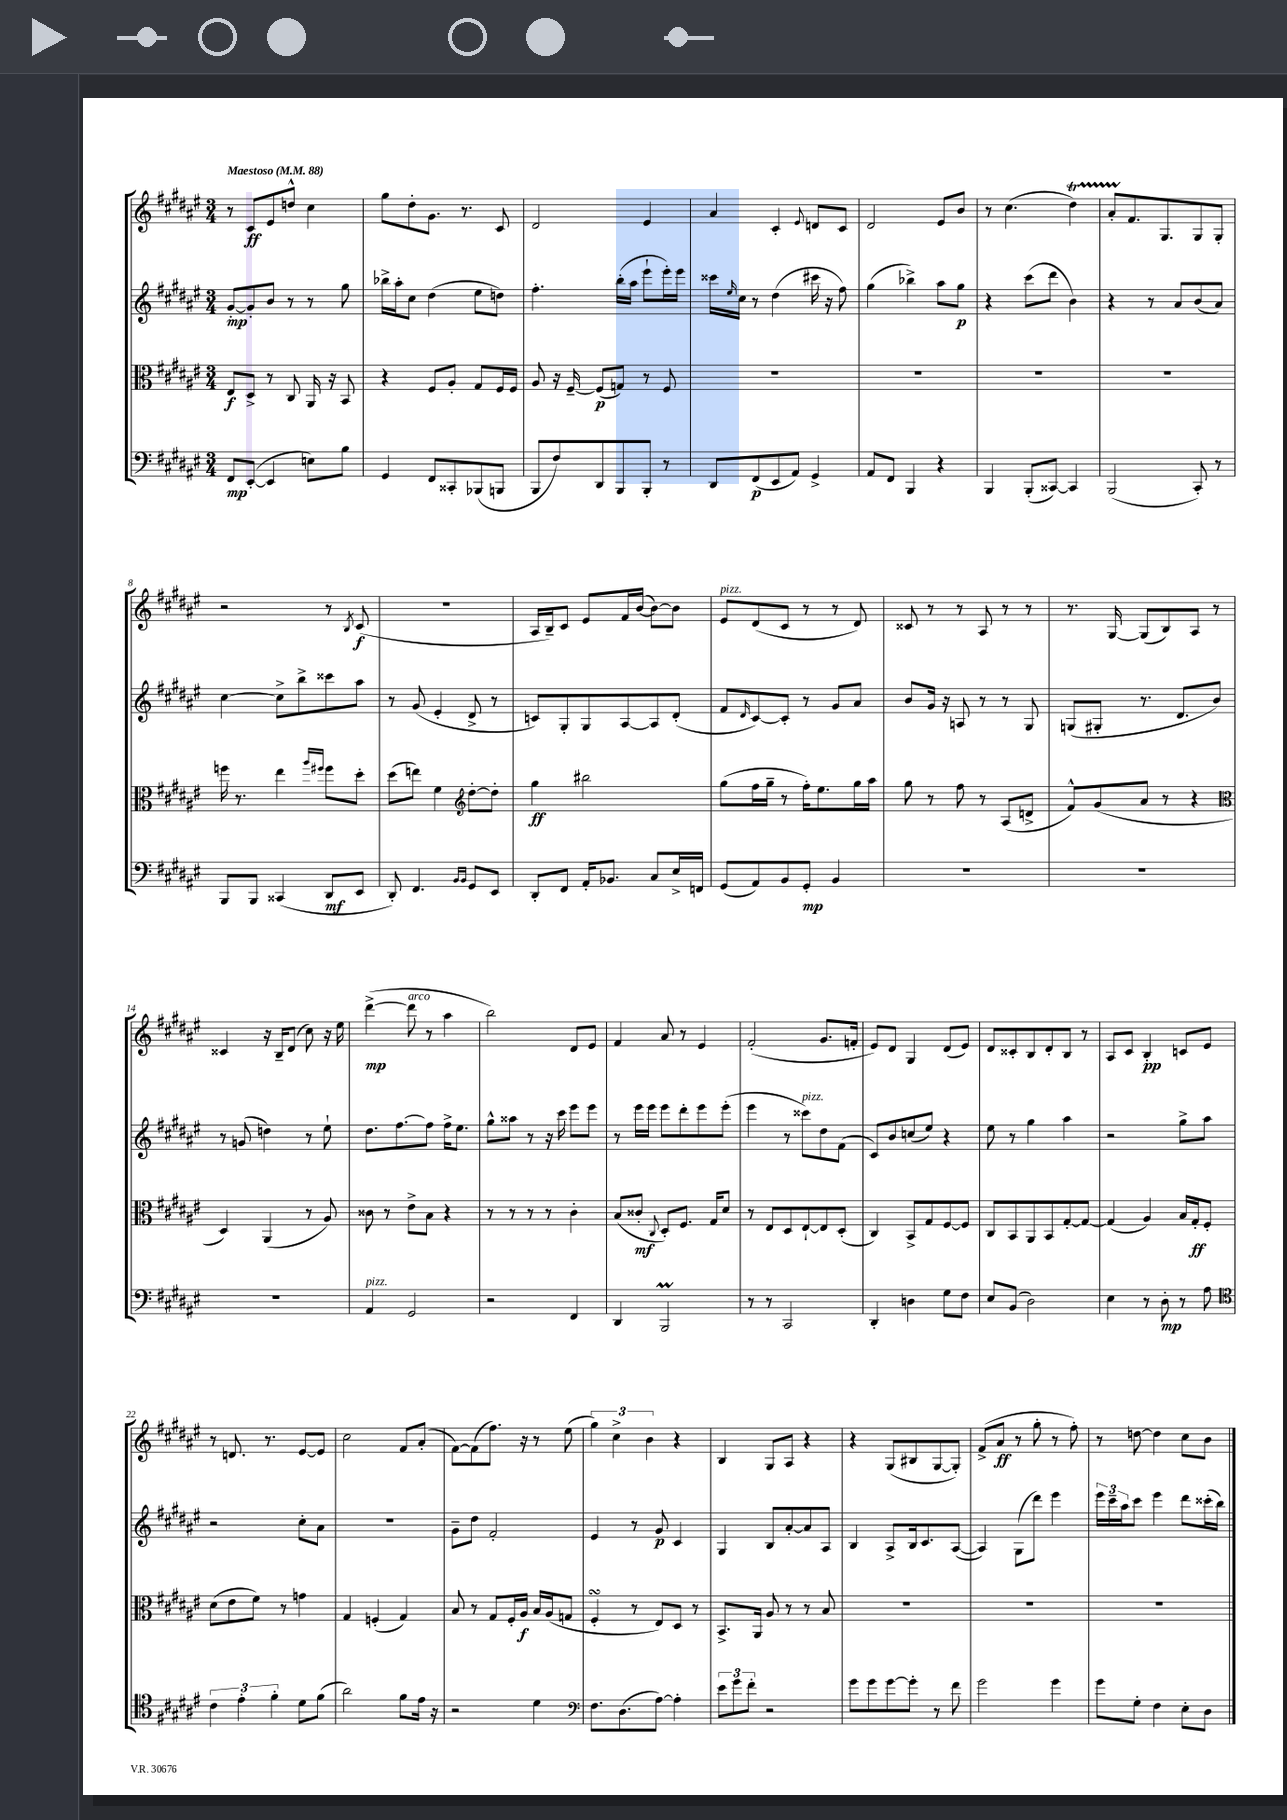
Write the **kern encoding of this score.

**kern	**dynam	**kern	**dynam	**kern	**dynam	**kern	**dynam
*part4	*part4	*part3	*part3	*part2	*part2	*part1	*part1
*staff4	*staff4	*staff3	*staff3	*staff2	*staff2	*staff1	*staff1
*clefF4	*	*clefC3	*	*clefG2	*	*clefG2	*
*k[f#c#g#d#a#e#]	*	*k[f#c#g#d#a#e#]	*	*k[f#c#g#d#a#e#]	*	*k[f#c#g#d#a#e#]	*
*M3/4	*	*M3/4	*	*M3/4	*	*M3/4	*
*MM88	*	*MM88	*	*MM88	*	*MM88	*
=1	=1	=1	=1	=1	=1	=1	=1
!	!	!	!	!	!	!LO:TX:a:B:t=Maestoso	!
8FF#/L	mp	8E#/L	f	[8g#'/L	mp	8r	.
([8EE#'/J	.	8D#^/J	.	8g#'/]	.	8c#/L	ff
4EE#/]	.	8r	.	8b/J	.	8e#/	.
.	.	8C#/	.	8r	.	8ddn^^/J	.
8En\L)	.	16AA#/	.	8r	.	4cc#\	.
.	.	16r	.	.	.	.	.
8B\J	.	8BB/	.	8gg#\	.	.	.
=2	=2	=2	=2	=2	=2	=2	=2
4GG#/	.	4r	.	16bb-X^\LL	.	8gg#\L	.
.	.	.	.	16aa#'\J	.	.	.
.	.	.	.	8cc#\J	.	8dd#'\	.
8FF#/L	.	8F#/L	.	(4dd#\	.	8.g#\J	.
8CC##X'/	.	8A#'/J	.	.	.	.	.
.	.	.	.	.	.	8.r	.
(8BBB-X/	.	8G#/L	.	8ee#\L	.	.	.
8BBBn/J	.	16F#/L	.	8ddn\J)	.	8c#/	.
.	.	16F#/JJ	.	.	.	.	.
=3	=3	=3	=3	=3	=3	=3	=3
8BBB/L	.	8A#/	.	4.ff#'\	.	2d#/	.
8F#/)	.	16r	.	.	.	.	.
.	.	[16F#~/	.	.	.	.	.
8DD#/	.	(8F#/L]	p	.	.	.	.
8BBB/	.	8Gn/J)	.	(16bb'\LL	.	.	.
.	.	.	.	16aa#\JJ	.	.	.
8BBB'/J	.	8r	.	8eee#`\L	.	4e#/	.
8r	.	8F#/	.	16eee#'\L)	.	.	.
.	.	.	.	16eee#\JJ	.	.	.
=4	=4	=4	=4	=4	=4	=4	=4
8DD#/L	.	2.r	.	16ccc##X\LL	.	4a#/	.
.	.	.	.	16qqee#/	.	.	.
.	.	.	.	16cc#\JJ	.	.	.
(8FF#/	p	.	.	8r	.	.	.
8EE#/	.	.	.	(4dd#\	.	4c#'/	.
8AA#/J)	.	.	.	.	.	.	.
.	.	.	.	.	.	8qqe#/	.
4GG#^/	.	.	.	16ccc#X\	.	8dn/L	.
.	.	.	.	16r	.	.	.
.	.	.	.	8ff#\)	.	8c#/J	.
=5	=5	=5	=5	=5	=5	=5	=5
8AA#/L	.	2.r	.	(4gg#\	.	2d#/	.
8FF#/J	.	.	.	.	.	.	.
4BBB/	.	.	.	4bb-X^\)	.	.	.
4r	.	.	.	8aa#\L	.	8e#/L	.
.	.	.	.	8gg#\J	p	8b/J	.
=6	=6	=6	=6	=6	=6	=6	=6
4BBB/	.	2.r	.	4r	.	8r	.
.	.	.	.	.	.	(4.cc#\	.
(8BBB'/L	.	.	.	(8ccc#\L	.	.	.
[8CC##X/J)	.	.	.	8ddd#\J	.	.	.
4CC##/]	.	.	.	4b\)	.	4dd#T\)	.
=7	=7	=7	=7	=7	=7	=7	=7
(2BBB/	.	2.r	.	4r	.	8a#TTT'/L	.
.	.	.	.	.	.	8.f#/	.
.	.	.	.	8r	.	.	.
.	.	.	.	.	.	8.G#/	.
.	.	.	.	8a#/L	.	.	.
8CC#'/)	.	.	.	(8b/	.	8G#/	.
8r	.	.	.	8a#/J)	.	8G#'/J	.
!!LO:LB:g=z
=8	=8	=8	=8	=8	=8	=8	=8
8BBB/L	.	16ffn\	.	[4cc#\	.	2r	.
.	.	8.r	.	.	.	.	.
8BBB/J	.	.	.	.	.	.	.
(4CC##X/	.	4ee#\	.	8cc#^\L]	.	.	.
.	.	.	.	8bb^\	.	.	.
.	.	16qqaa#/LL	.	.	.	.	.
.	.	16qqff#X/JJ	.	.	.	.	.
8DD#/L	mf	8ff#\L	.	8ccc##X\	.	8r	.
.	.	.	.	.	.	8qB/	.
8EE#/J	.	8dd#'\J	.	8aa#\J	.	(8c#/	f
=9	=9	=9	=9	=9	=9	=9	=9
8DD#'/)	.	(8dd#\L	.	8r	.	2.r	.
4.FF#/	.	8een\J)	.	(8g#/	.	.	.
.	.	4f#\	.	4e#'/	.	.	.
16qqBB/LL	.	.	.	.	.	.	.
16qqBB/JJ	.	.	.	.	.	.	.
*	*	*clefG2	*	*	*	*	*
8GG#/L	.	[8dd#'\L	.	8d#^/	.	.	.
8EE#/J	.	8dd#'\J]	.	8r	.	.	.
=10	=10	=10	=10	=10	=10	=10	=10
8DD#'/L	.	4gg#\	ff	8cn/L)	.	16A#/LL	.
.	.	.	.	.	.	16B~/J)	.
8FF#/J	.	.	.	8G#'/	.	8c#/J	.
16AA#'/KL	.	2bb#X\	.	8G#/	.	8e#/L	.
8.BB-X/J	.	.	.	.	.	.	.
.	.	.	.	[8A#/	.	16f#/L	.
.	.	.	.	.	.	([16b/JJ	.
8C#/L	.	.	.	8A#/]	.	8b\L_)	.
16E#^/L	.	.	.	(8d#'/J	.	8b\J]	.
16FFn/JJ	.	.	.	.	.	.	.
=11	=11	=11	=11	=11	=11	=11	=11
!	!	!	!	!	!	!LO:TX:a:i:t=pizz.	!
(8GG#/L	.	(8gg#\L	.	8f#/L	.	8e#/L	.
.	.	.	.	16qqd#/	.	.	.
8AA#/)	.	16ff#\L	.	[8c#/)	.	(8d#/	.
.	.	16gg#~\JJ	.	.	.	.	.
8BB/	.	8r	.	8c#'/J]	.	8c#/J	.
8GG#'/J	mp	16ff#'\KL)	.	8r	.	8r	.
.	.	8.ee#\	.	.	.	.	.
4BB/	.	.	.	8g#/L	.	8r	.
.	.	16gg#\L	.	8a#/J	.	8d#/)	.
.	.	16aa#\JJ	.	.	.	.	.
=12	=12	=12	=12	=12	=12	=12	=12
2.r	.	8gg#\	.	8b/L	.	8c##X/	.
.	.	8r	.	16g#/Jk	.	8r	.
.	.	.	.	16r	.	.	.
.	.	8ff#\	.	8An/	.	8r	.
.	.	8r	.	8r	.	8A#/	.
.	.	(8A#/L	.	8r	.	8r	.
.	.	8dn^/J	.	8G#/	.	8r	.
=13	=13	=13	=13	=13	=13	=13	=13
2.r	.	8f#^^/L)	.	(8Gn/L	.	8.r	.
.	.	(8g#/	.	8G#X'/J	.	.	.
.	.	.	.	.	.	[16G#/	.
.	.	8a#/J	.	8.r	.	(8G#/L]	.
.	.	8r	.	.	.	8B/)	.
.	.	.	.	8.d#/L	.	.	.
.	.	4r	.	.	.	8A#/J	.
.	.	.	.	8b/J)	.	8r	.
!!LO:LB:g=z
=14	=14	=14	=14	=14	=14	=14	=14
*	*	*clefC3	*	*	*	*	*
2.r	.	4D#/)	.	8r	.	4c##X/	.
.	.	.	.	(8gn/	.	.	.
.	.	(4AA#/	.	4ddn\)	.	16r	.
.	.	.	.	.	.	16B~/KL	.
.	.	.	.	.	.	(8d#/J	.
.	.	8r	.	8r	.	8cc#\)	.
.	.	8A#/)	.	8ee#`\	.	16r	.
.	.	.	.	.	.	16ee#\	.
=15	=15	=15	=15	=15	=15	=15	=15
!LO:TX:a:i:t=pizz.	!	!	!	!	!	!	!
4AA#/	.	8c##X\	.	8.dd#\L	.	([4ddd#^\	mp
.	.	8r	.	.	.	.	.
.	.	.	.	[8.ff#\	.	.	.
!	!	!	!	!	!	!LO:TX:a:i:t=arco	!
2GG#/	.	8e#^\L	.	.	.	8ddd#\]	.
.	.	8B\J	.	8ff#\J]	.	8r	.
.	.	4r	.	16ff#^\KL	.	4aa#\	.
.	.	.	.	8.ee#\J	.	.	.
=16	=16	=16	=16	=16	=16	=16	=16
2r	.	8r	.	8gg#^^\L	.	2bb\)	.
.	.	8r	.	8aa##X\J	.	.	.
.	.	8r	.	8r	.	.	.
.	.	8r	.	16r	.	.	.
.	.	.	.	16ccc#\	.	.	.
4FF#/	.	4c#'\	.	8eee#\L	.	8d#/L	.
.	.	.	.	8eee#\J	.	8e#/J	.
=17	=17	=17	=17	=17	=17	=17	=17
4DD#/	.	(8B/L	.	8r	.	4f#/	.
.	.	8c##X'/J	mf	16eee#\LL	.	.	.
.	.	.	.	16eee#\JJ	.	.	.
.	.	8qqC#/	.	.	.	.	.
2BBBM/	.	8D#'/L)	.	8eee#\L	.	8a#/	.
.	.	8.F#/J	.	8ddd#'\	.	8r	.
.	.	.	.	8eee#\	.	4e#/	.
.	.	16G#/KL	.	.	.	.	.
.	.	8d#/J	.	(8eee#'\J	.	.	.
=18	=18	=18	=18	=18	=18	=18	=18
8r	.	8r	.	4eee#\	.	(2f#'/	.
8r	.	8E#/L	.	.	.	.	.
2CC#/	.	8D#/	.	8r	.	.	.
!	!	!	!	!LO:TX:a:i:t=pizz.	!	!	!
.	.	[8E#`/	.	8ccc##X\L)	.	.	.
.	.	8E#/]	.	8dd#\	.	8.g#/L	.
.	.	(8D#'/J	.	(8f#\J	.	.	.
.	.	.	.	.	.	16fn'/Jk	.
=19	=19	=19	=19	=19	=19	=19	=19
4DD#'/	.	4C#/)	.	8c#/L)	.	8e#/L)	.
.	.	.	.	8b/	.	8d#/J	.
4Dn\	.	8BB^/L	.	(8ccn/	.	4G#/	.
.	.	8G#/	.	8ee#/J)	.	.	.
8G#\L	.	[8F#/	.	4r	.	(8d#/L	.
8F#\J	.	8F#/J]	.	.	.	8e#/J)	.
=20	=20	=20	=20	=20	=20	=20	=20
8E#/L	.	8C#/L	.	8ee#\	.	8d#/L	.
(8BB/J	.	8BB/	.	8r	.	8c##X'/	.
2D#\)	.	8AA#/	.	4gg#\	.	8B/	.
.	.	8BB/	.	.	.	8d#'/	.
.	.	[8G#'/	.	4aa#\	.	8B/J	.
.	.	8G#/J_	.	.	.	8r	.
=21	=21	=21	=21	=21	=21	=21	=21
4E#\	.	(4G#/]	.	2r	.	8A#/L	.
.	.	.	.	.	.	8c#/J	.
8r	.	4A#/)	.	.	.	4B'/	pp
8D#'\	mp	.	.	.	.	.	.
8r	.	16B/LL	.	8gg#^\L	.	8cn/L	.
.	.	16G#'/J	ff	.	.	.	.
8A#\	.	8F#'/J	.	8aa#\J	.	8e#/J	.
!!LO:LB:g=z
=22	=22	=22	=22	=22	=22	=22	=22
*clefC4	*	*	*	*	*	*	*
6c#\	.	(8d#\L	.	2r	.	8r	.
.	.	8e#\	.	.	.	8.dn/	.
6e#'\	.	.	.	.	.	.	.
.	.	8f#\J)	.	.	.	.	.
.	.	.	.	.	.	8.r	.
6f#'\	.	.	.	.	.	.	.
.	.	8r	.	.	.	.	.
8d#\L	.	4gn\	.	8cc#'\L	.	[8e#/L	.
(8f#\J	.	.	.	8a#\J	.	8e#/J]	.
=23	=23	=23	=23	=23	=23	=23	=23
2a#\)	.	4G#/	.	2.r	.	2cc#\	.
.	.	(4Fn'/	.	.	.	.	.
8f#\L	.	4G#/)	.	.	.	8f#/L	.
16e#\Jk	.	.	.	.	.	(8a#'/J	.
16r	.	.	.	.	.	.	.
=24	=24	=24	=24	=24	=24	=24	=24
2r	.	8B/	.	8g#~\L	.	[8f#\L)	.
.	.	8r	.	8dd#\J	.	(8f#\]	.
.	.	8G#/L	.	2f#'/	.	8.ff#\J)	.
.	.	16F#'/L	.	.	.	.	.
.	.	16A#/JJ	f	.	.	16r	.
4d#\	.	16B/LL	.	.	.	8r	.
.	.	(16A#/J	.	.	.	.	.
.	.	8Gn/J	.	.	.	(8ee#\	.
=25	=25	=25	=25	=25	=25	=25	=25
*clefF4	*	*	*	*	*	*	*
8.F#\L	.	4F#sSSs'/	.	4e#/	.	6gg#\)	.
.	.	.	.	.	.	6cc#^\	.
(8.D#\	.	.	.	.	.	.	.
.	.	8r	.	8r	.	.	.
.	.	.	.	.	.	6b\	.
[8A#\J)	.	8E#/L)	.	8g#/	p	.	.
4A#'\]	.	8D#/J	.	4c#/	.	4r	.
.	.	8r	.	.	.	.	.
=26	=26	=26	=26	=26	=26	=26	=26
12e#\L	.	8.BB^/L	.	4G#/	.	4B/	.
12g#\	.	.	.	.	.	.	.
12f#'\J	.	.	.	.	.	.	.
.	.	16AA#/Jk	.	.	.	.	.
2r	.	8A#/	.	8B/L	.	8G#/L	.
.	.	8r	.	[8a#'/	.	8A#/J	.
.	.	8r	.	8a#/]	.	4r	.
.	.	8B/	.	8A#/J	.	.	.
=27	=27	=27	=27	=27	=27	=27	=27
8g#\L	.	2.r	.	4B/	.	4r	.
8g#\	.	.	.	.	.	.	.
[8g#\	.	.	.	8A#^/L	.	(8G#/L	.
8g#'\J]	.	.	.	16B/k	.	8B#X/	.
.	.	.	.	8.c#/	.	.	.
8r	.	.	.	.	.	[8G#/	.
8f#\	.	.	.	([8A#/J	.	8G#'/J])	.
=28	=28	=28	=28	=28	=28	=28	=28
2g#\	.	2.r	.	4A#/])	.	(8f#^/L	.
.	.	.	.	.	.	8a#/J	ff
.	.	.	.	(8G#\L	.	8r	.
.	.	.	.	8ddd#\J)	.	8gg#'\	.
4g#\	.	.	.	4eee#\	.	8r	.
.	.	.	.	.	.	8ff#'\)	.
=29	=29	=29	=29	=29	=29	=29	=29
8g#\L	.	2.r	.	24eee#\LL	.	8r	.
.	.	.	.	24ccc#~\	.	.	.
.	.	.	.	24aa#\J	.	.	.
8G#'\J	.	.	.	8ccc#\J	.	[8ddn\	.
4F#\	.	.	.	4eee#\	.	4dd\]	.
8E#'\L	.	.	.	8ddd#\L	.	8cc#\L	.
8D#\J	.	.	.	(16ccc##X'\L	.	8b\J	.
.	.	.	.	16bb\JJ)	.	.	.
==	==	==	==	==	==	==	==
*-	*-	*-	*-	*-	*-	*-	*-
